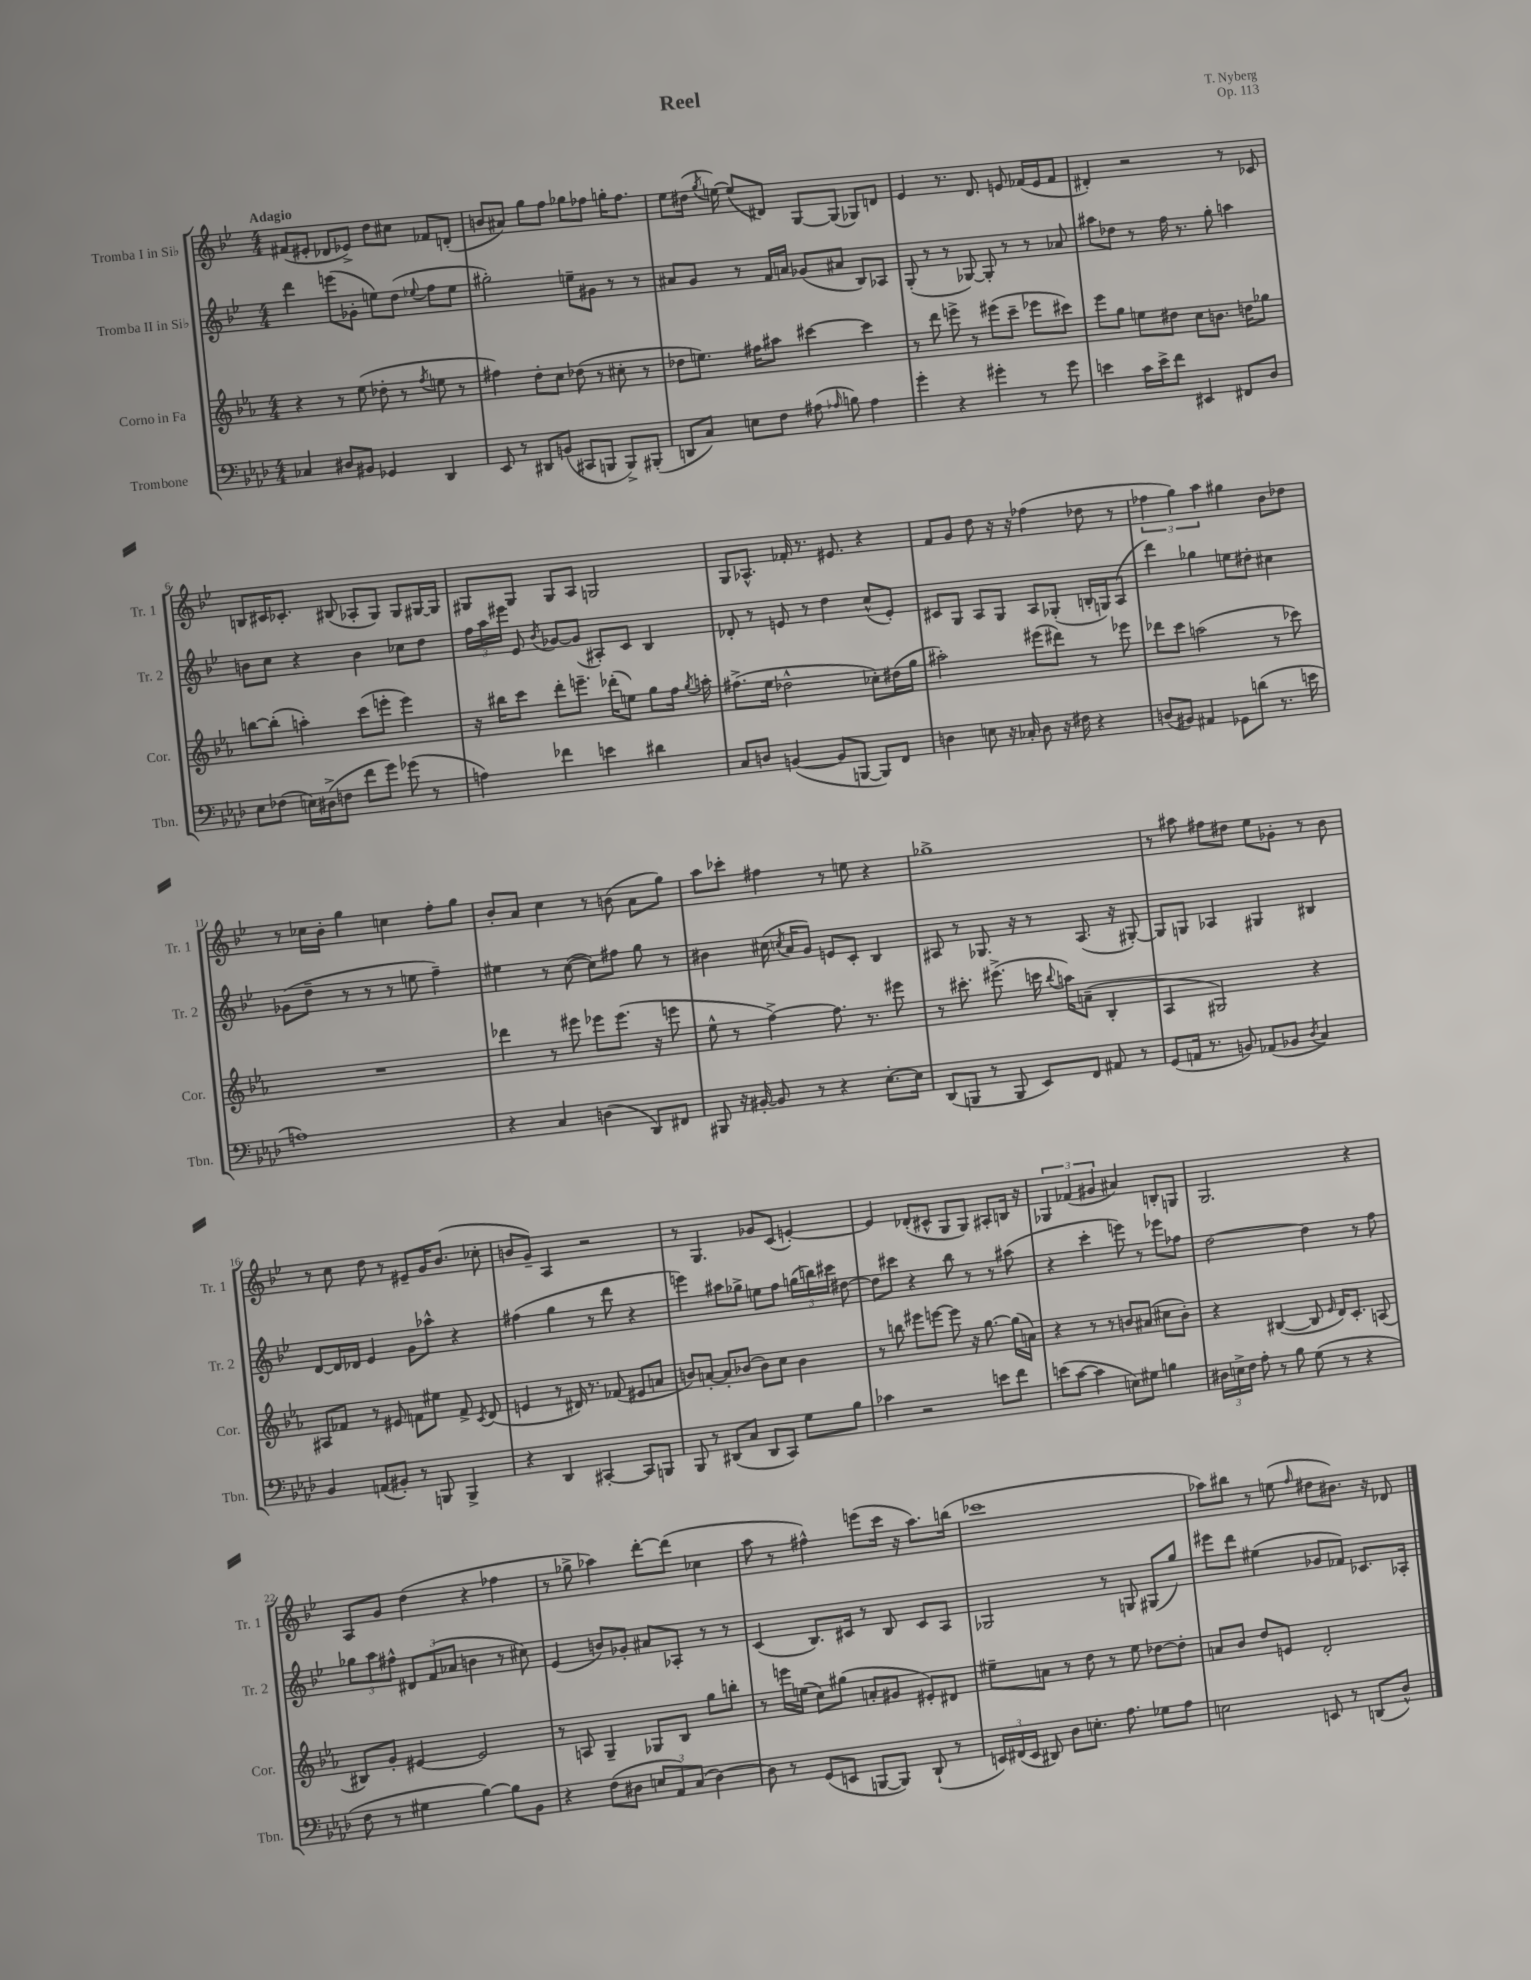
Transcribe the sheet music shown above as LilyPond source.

\header { title = "Reel" composer = "T. Nyberg" opus = "Op. 113" }
<<
\new StaffGroup <<
\new Staff = "s0" \with { instrumentName = "Tromba I in Sib" shortInstrumentName = "Tr. 1" } {
    \clef treble \key bes \major \numericTimeSignature \time 4/4 \tempo "Adagio"
    \autoBeamOff fis'8[( eis'8]-. des'8[ ees'8]->) d''8[ cis''8] fes'8[ d'8]-.( |
    b'8[ ais'8]) g''8[ f''8] ges''8[ fes''8] g''16[-. fes''8.] |
    ees''8[ dis''16]( \acciaccatura { g''8 } e''16~) e''8[( dis'8]) g8[~ g8]( ges8[) d'8] |
    ees'4 r8. d'8. e'8 fes'16[( e'16 fes'8] |
    dis'4-.) r2 r8 ces'8 |
    b8[ cis'16 ces'8.]-. bis8( aes8[-. g8]) g8[ gis16~ gis16] |
    gis8[ gis8] gis8[ a8] g2 |
    g8[ aes8.]-^ fes'16-. r8. eis'8. r4 |
    f'8[ g'8] d''8 r16 r16 fes''4( des''8 r8 |
    \tuplet 3/2 { fes''4 g''4) a''4 } gis''4 bes'8[ des''8] |
    r8 ces''16[ bes'16]-. g''4 c''4 f''8[-. g''8] |
    bes'8[-. a'8] c''4 r8 b'8( a'8[ g''8]) |
    a''8[ ces'''8]-. fis''4 r8 e''8 r4 |
    ges''1-> |
    r8 ais''8 fis''8[ dis''8] ees''8[ ges'8]-. r8 bes'8 |
    r8 c''8 d''8 r8 eis'8[-- g'16 bes'8.]( ces''8-. |
    b'8[ g'8]--) a4 r2 |
    r8 g4. ges'8[ c'8]( e'4~-.) |
    e'4 des'8[-.( cis'8]-^ g8[ g8]) ais8[-. b16] r16 |
    \tuplet 3/2 { ges4 fes'4( gis'4 } ais'4) b8[-. g8] |
    g2. r4 |
    a8[ g'8] d''4( r4 fes''4 |
    r8 ges''8-> aes''4) d'''8[~-. d'''8]( ces''4 |
    a''8 r8 fis''4-^) e'''8[( c'''16] r16 a''8.[) b''16]( |
    ces'''1 |
    aes''8[) bis''8] r8 e''8( \grace { f''16 } dis''8[ bis'8.]) r16 des'8 \bar "|." |
}
\new Staff = "s1" \with { instrumentName = "Tromba II in Sib" shortInstrumentName = "Tr. 2" } {
    \clef treble \key bes \major \numericTimeSignature \time 4/4
    \autoBeamOff d'''4 e'''8[( ges'8]-. e''8[) d''8]( \appoggiatura { ees''8 } f''8[ ees''8] |
    gis''2-.) e''8[-- gis'8] r8 r8 |
    ais'8[ g'8] r8 f'16[ a'16] ges'8[( ais'8] bes8[) aes8] |
    g8-.( r8 r8 ges8~) ges8-. r8 r8 aes'8 |
    ais''8[ des''8] r8 f''16 r8. g''8-. a''4 |
    b'8[ c''8] r4 b'4 ces''8[ d''8] |
    \tuplet 3/2 { f''16[ a''16 eis'''16] } ees'8 \acciaccatura { bes'8 } ges'8[~ ges'8]( ais8[-.) c'8] bes4 |
    des'8-. r8 e'8 r8 d''4 c''8[-^( e'8]-.) |
    cis'8[ g8] a8[ g8] a8[ ges8]-.( b16[-. g16) a8]( |
    d'''4) ges''4 e''8[ dis''8]-. cis''4 |
    ges'8[( d''8]-- r8 r8 r8 e''8 f''4--) |
    eis''4 r8 c''8~( c''8[) fis''8] g''8 r8 |
    bis'4 cis''16( \acciaccatura { c''8 } a'16[ g'8]) e'8[ c'8]-. bes4 |
    ais8 r8 ges8. r16 r8 ais8.( r16 gis8~-.) |
    gis8[ g8] aes4 gis4 bis4 |
    d'8[~ d'16 des'16] ees'4 g'8[ aes''8]-^ r4 |
    fis''4( g''4 r8 d'''8 r4 |
    e'''4) ais''8[ ges''8]-> e''8[ f''8] \tuplet 3/2 { g''16[( b''16) cis'''16] } dis''8~ |
    dis''8[ cis'''8] r4 bes''8 r8 r8 ais''8( |
    r4 c'''4-. e'''8) r8 ees'''8[ fes''8] |
    d''2~ d''4 r8 f''8 |
    \tuplet 3/2 { ges''8[ a''8 fis''8]-^ } \tuplet 3/2 { dis'8[ f'8( aes'8] } b'4 r8 cis''8) |
    ees'4( b'8[) ges'8]-. ais'8[ aes8]-. r8 r8 |
    c'4( bes8.[) cis'16] r8 bes8 cis'8[ a8] |
    ges2 r8 g8 gis8[( g''8]) |
    eis'''8[ d'''8] eis''4( ges'8[ fes'8]) ces'8.[ aes16]-. \bar "|." |
}
\new Staff = "s2" \with { instrumentName = "Corno in Fa" shortInstrumentName = "Cor." } {
    \clef treble \key ees \major \numericTimeSignature \time 4/4
    \autoBeamOff r4 r8 ees''8( des''8-. r8 \acciaccatura { f''8 } e''8 r8 |
    fis''4) d''8[-. c''8] des''8( r8 cis''8-. r8 |
    des''8[ e''8.]) fis''16[ ais''8] cis'''4~ cis'''4 |
    r8 d'''8 e'''8-> r8 eis'''8[( c'''8]-- ees'''8[ cis'''8]) |
    ees'''8[ g''8] e''8[ dis''8] c''8[ b'8.] d''16[ ges''8] |
    b''8[~ b''8]-.( a''4-.) c'''8[( e'''8]-. e'''4) |
    r16 bis''16[ c'''8] d'''8[-. e'''8.]-- des'''16[-.( e''8]) g''8[ f''16] \acciaccatura { g''8 } a''16-. |
    fis''8.[->( ees''16] des''2-^ ces''8[-.) dis''16( g''16] |
    ais''2-.) eis'''8[( dis'''8]) r8 ees'''8 |
    des'''8[ c'''8] a''2( r8 ces'''8) |
    R1 |
    des'''4 r8 eis'''8 ees'''8[ ees'''8.]( r16 e'''8 |
    ees''8-^ r8 f''4~->) f''8. r8. eis'''8 |
    r8 cis'''8.-. eis'''8.->( c'''16 \appoggiatura { bes''8 } a''16[) a'8]--( bes4-. |
    aes4 gis2) r4 |
    ais8[ fes'8] r8 eis'8 f'8[ eis''8] f'8-> \acciaccatura { c'8 } d'8( |
    e'4 r8 dis'16) r8. fes'8( eis'8[ a'8] |
    b'8[) a'8]~-. a'8[-. bes'8]( bes'8[) c''8] bes'4 |
    r8 b''8 eis'''8[ e'''8]~ e'''8 r16 g''8.~ g''16[( a'16]) |
    r4 r8 r8 b'8[ ais'8]( cis''8[ b'8]-.) |
    r4 bis4~( bis8 \grace { ees'16 } d'16[) c'8.]-. a8( |
    bis8[) g'8]-. eis'4~ eis'2 |
    r8 a8 g4-- ges8[ bes8] g''8[ b''8]-. |
    r8 e'''16[ e''16]( c''8[) gis''8]( a'8[-. gis'8] eis'8[-.) dis'8] |
    eis''8[-- a'8] r8 d''8 r8 eis''8 des''8[~ des''8]-. |
    a'8[ bes'8] d''8[ e'8] d'2-. \bar "|." |
}
\new Staff = "s3" \with { instrumentName = "Trombone" shortInstrumentName = "Tbn." } {
    \clef bass \key aes \major \numericTimeSignature \time 4/4
    \autoBeamOff ces4 dis8[ bis,8] ges,4 des,4 |
    ees,8 r8 dis,8[ b,8]( cis,8[ b,,8] b,,8[->) bis,,8]-.( |
    d,8[ c8]) e8[ f8] ais8( \grace { aes16 } b8) aes4 |
    g'4-. r4 gis'4-. r8 gis'8 |
    e'4 c'16[ e'16-> f'8] eis,4 fis,8[ des8] |
    ees8[ fes8]( e16[) dis16->( f8] f'8[ g'8]) ges'8( r8 |
    a4) fes'4 e'4 dis'4 |
    c8[ d8] b,4~( b,8[ b,,8]~ b,,8[) f,8] |
    d4 e8 r16 ces16-. d8 r16 fis16 r4 |
    d8[( bis,8]) ais,4 ges,8[ d'8]( r8. e'16 |
    a1) |
    r4 c4 d4( des,8[) fis,8] |
    bis,,8 r16 bis,16~-. bis,8 r8 r4 ees8.[~-. ees16] |
    des,8[( b,,8] r8 b,,8 ees,8[) f,8] ais,8 r8 |
    g,8[( a,16] r8. b,8) aes,8[( bes,8] \acciaccatura { des8 } c4) |
    bes,4 a,8[( bis,8]-.) r8 b,,8 b,,4-> |
    r4 des,4 cis,4~-. cis,8[ b,,8] |
    bes,,8 r8 dis,8[( c8] dis,8[ c,8]) g8[ bes8] |
    ces'4 r2 e'8[ f'8] |
    e'8[( c'8]~ c'4 e8[) gis8] b4 |
    \tuplet 3/2 { dis16[ e16-> f16] } aes8-. r8 bes8 g8( r8 r4 |
    f8 r8 gis4 bes4~) bes8[ bes,8] |
    r4 f8[( dis8] \tuplet 3/2 { e8[ aes,8) c8]( } dis4~) |
    dis8 r8 g,8[( e,8] b,,8[~ b,,8]) des,8-!( r8 |
    \tuplet 3/2 { e,16[) fis,16( e,16] } dis,8) des8[ e8.]-. aes8. ges8[ aes8] |
    e2 e,8 r8 d,8[( des8]-^) \bar "|." |
}
>>
>>
